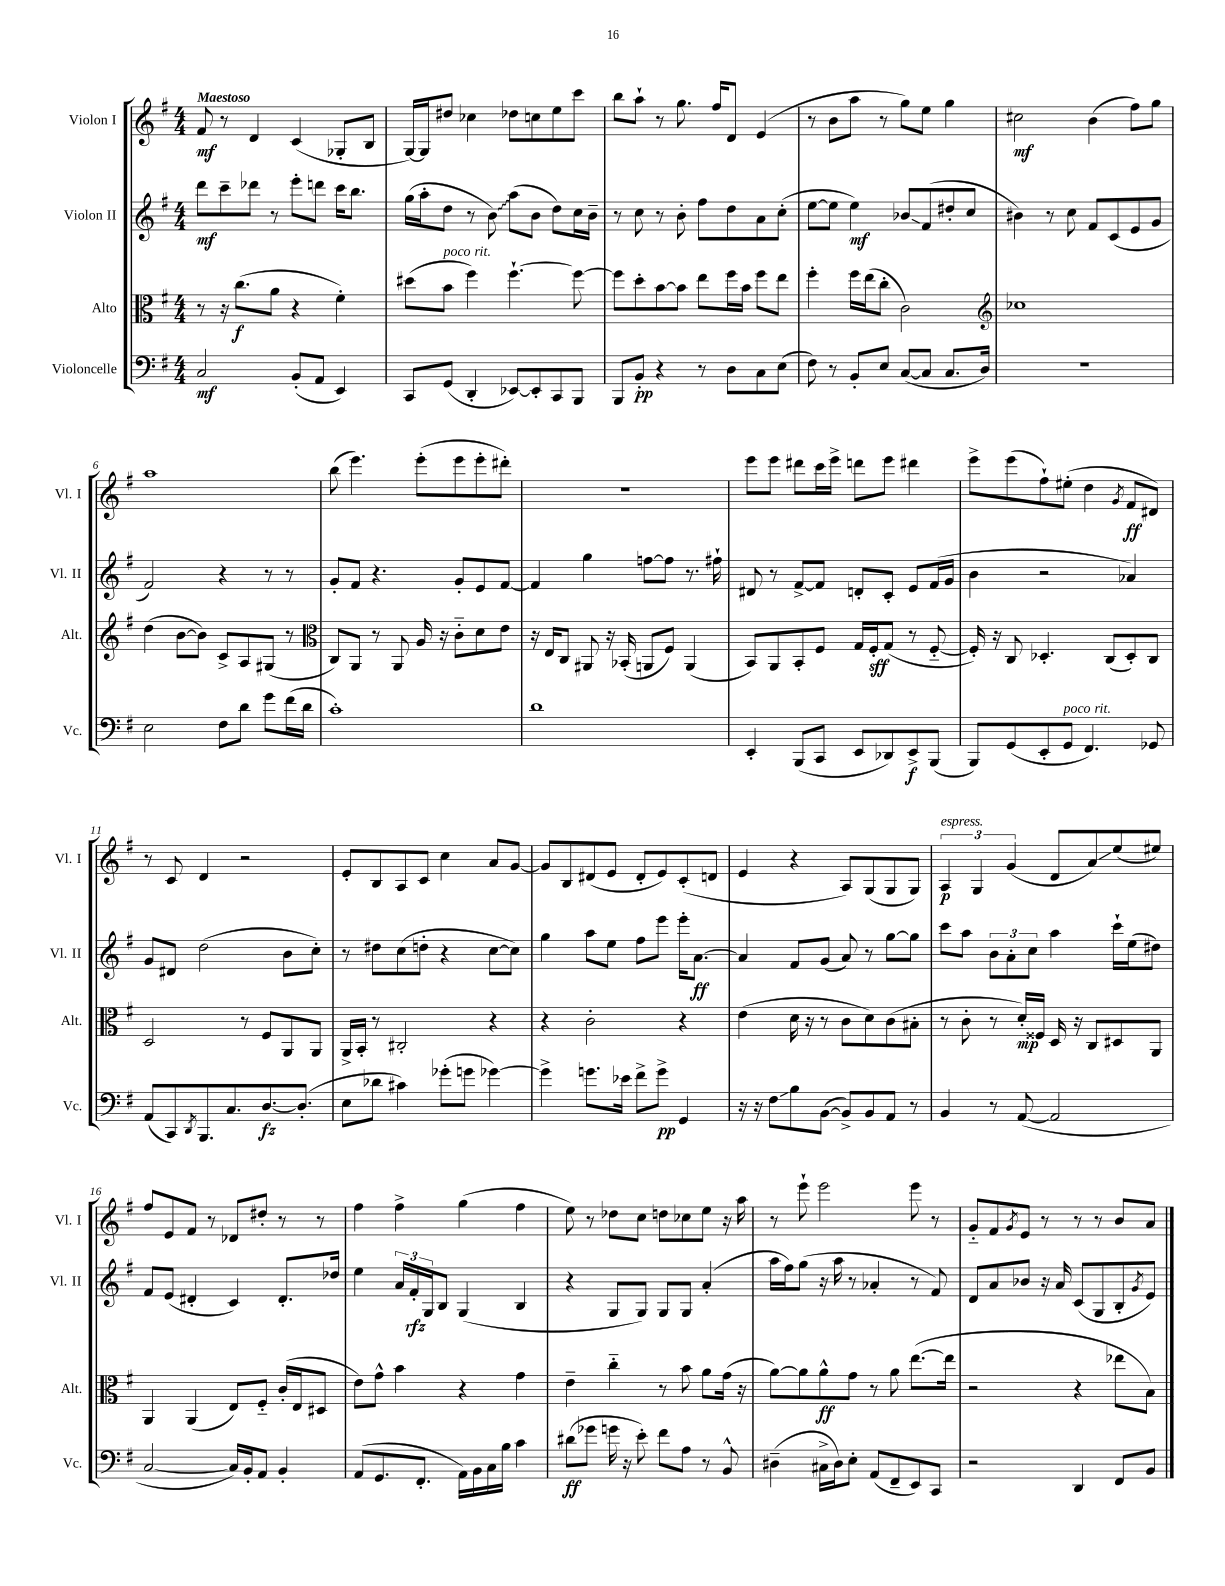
<<
\new StaffGroup <<
\new Staff = "s0" \with { instrumentName = "Violon I" shortInstrumentName = "Vl. I" } {
    \clef treble \key g \major \numericTimeSignature \time 4/4 \tempo "Maestoso"
    fis'8\mf r8 d'4 c'4( ges8-. b8 |
    g16~) g16 dis''8 ces''4 des''8 c''8 e''8 c'''8 |
    b''8 a''8-! r8 g''8. fis''16 d'8 e'4( |
    r8 b'8 a''8 r8 g''8) e''8 g''4 |
    cis''2\mf b'4( fis''8) g''8 |
    a''1 |
    b''8( e'''4.) e'''8-.( e'''8 e'''8-. dis'''8-.) |
    R1 |
    e'''8 e'''8 dis'''8 c'''16 e'''16-> d'''8 e'''8 dis'''4 |
    e'''8-> e'''8( fis''8-!) eis''8-.( d''4 \acciaccatura { g'8 } fis'8\ff dis'8) |
    r8 c'8 d'4 r2 |
    e'8-. b8 a8 c'8 c''4 a'8 g'8~ |
    g'8 b8 dis'8( e'8 dis'8-. e'8) c'8-.( d'8 |
    e'4 r4 a8) g8( g8 g8) |
    \tuplet 3/2 { a4\p^\markup { \italic "espress." } g4 g'4( } d'8 a'8\glissando) e''8( eis''8) |
    fis''8 e'8 fis'8 r8 des'8 dis''8-. r8 r8 |
    fis''4 fis''4-> g''4( fis''4 |
    e''8) r8 des''8 c''8 d''8 ces''8 e''8 r16 a''16 |
    r8 e'''8-! e'''2 e'''8 r8 |
    g'8-_ fis'8 \acciaccatura { g'8 } e'8 r8 r8 r8 b'8 a'8 \bar "|." |
}
\new Staff = "s1" \with { instrumentName = "Violon II" shortInstrumentName = "Vl. II" } {
    \clef treble \key g \major \numericTimeSignature \time 4/4
    d'''8\mf c'''8-- des'''8 r8 e'''8-. d'''8 c'''16 b''8. |
    g''16( a''16-. d''8 r8 \once \override Glissando.style = #'zigzag b'8\glissando) a''8( b'8 d''8) c''16 b'16-- |
    r8 c''8 r8 b'8-. fis''8 d''8 a'8 c''8-.( |
    e''8~ e''8 e''4\mf) bes'8\glissando fis'8( dis''8-. c''8 |
    bis'4) r8 c''8 fis'8 c'8( e'8 g'8 |
    fis'2) r4 r8 r8 |
    g'8-. fis'8 r4. g'8-. e'8 fis'8~ |
    fis'4 g''4 f''8~ f''8 r8. fis''16-! |
    dis'8 r8 fis'8~-> fis'8 d'8-. c'8-. e'8 fis'16( g'16 |
    b'4 r2 aes'4) |
    g'8 dis'8 d''2( b'8 c''8-.) |
    r8 dis''8 c''8( d''8-. r4 c''8~ c''8) |
    g''4 a''8 e''8 fis''8 e'''8 e'''16-. a'8.~\ff |
    a'4 fis'8 g'8( a'8) r8 g''8~ g''8 |
    c'''8 a''8 \tuplet 3/2 { b'8 a'8-. c''8 } a''4 c'''16-! e''16( dis''8) |
    fis'8 e'8( dis'4-. c'4) dis'8.-. des''16 |
    e''4 \tuplet 3/2 { a'16 fis'16-.\rfz g16 } b8 g4( b4 |
    r4 g8 g8) g8 g8 a'4-.( |
    a''16 fis''16) g''8( r16 a''16 r8 aes'4-. r8 fis'8) |
    d'8 a'8 bes'8 r16 a'16 c'8( g8 b8-. \acciaccatura { g'8 } e'8) \bar "|." |
}
\new Staff = "s2" \with { instrumentName = "Alto" shortInstrumentName = "Alt." } {
    \clef alto \key g \major \numericTimeSignature \time 4/4
    r8 r16 c''8.\f( a'8 r4 fis'4-.) |
    dis''8( b'8^\markup { \italic "poco rit." } fis''4) fis''4.~-! fis''8~ |
    fis''8 d''8-. b'8~ b'8 e''8 fis''16 b'16 fis''8 e''8 |
    fis''4-. fis''16 e''16( c''8-. c'2) |
    \clef treble ces''1 |
    d''4( b'8~ b'8) c'8-> a8 gis8( r8 |
    \clef alto c8) a,8 r8 a,8 a16 r16 c'8-_ d'8 e'8 |
    r16 e16 c8 ais,8 r16 bes,16-.( a,8 fis8) a,4( |
    b,8) a,8 b,8-. fis8 g16 fis16-.\sff g8( r8 fis8~-_ |
    fis16-.) r16 c8 des4.-. c8( des8-.) c8 |
    d2 r8 fis8 a,8 a,8 |
    a,16-> b,16-. r8 cis2-. r4 |
    r4 c'2-. r4 |
    e'4( d'16 r16 r8 c'8 d'8) c'8( bis8-. |
    r8 c'8-. r8 d'16-.\mp) fisis16 d16 r16 c8 dis8 a,8 |
    a,4 a,4( e8) fis8-_ c'16-.( e16 dis8 |
    e'8) g'8-^ b'4 r4 g'4 |
    e'4-- c''4-_ r8 b'8 a'8 g'16( r16 |
    a'8~) a'8 a'8-^\ff g'8 r8 a'8 e''8.~( e''16 |
    r2 r4 ees''8 b8) \bar "|." |
}
\new Staff = "s3" \with { instrumentName = "Violoncelle" shortInstrumentName = "Vc." } {
    \clef bass \key g \major \numericTimeSignature \time 4/4
    c2\mf b,8-.( a,8 e,4) |
    c,8 g,8( d,4-. ees,8~) ees,8-. c,8 b,,8 |
    b,,8 b,8-.\pp r4 r8 d8 c8 e8( |
    fis8) r8 b,8-. e8 c8~( c8 c8. d16) |
    R1 |
    e2 fis8 d'8 g'8 fis'16( d'16 |
    c'1-.) |
    d'1 |
    e,4-. b,,8( c,8 e,8 des,8) e,8->\f b,,8( |
    b,,8) g,8( e,8-. g,8^\markup { \italic "poco rit." } fis,4.) ges,8 |
    a,8( c,8) \acciaccatura { d,8 } b,,8. c8. d8.~\fz d8.-.( |
    e8 des'8 cis'4) ges'8-.( g'8 ges'4~) |
    ges'4-> g'8. ees'16 fis'8-> g'8->\pp g,4 |
    r16 r16 fis8\glissando b8 b,8~( b,8->) b,8 a,8 r8 |
    b,4 r8 a,8~( a,2 |
    c2~ c16) b,16-. a,8 b,4-. |
    a,8( g,8. fis,8.-. a,16) b,16 c16 b16 c'4 |
    dis'8\ff( ges'8 g'16 r16 e'8-.) fis'8 a8 r8 b,8-^ |
    dis4--( cis16-> dis16) e8-. a,8( fis,8-- e,8) c,8 |
    r2 d,4 fis,8 b,8 \bar "|." |
}
>>
>>
